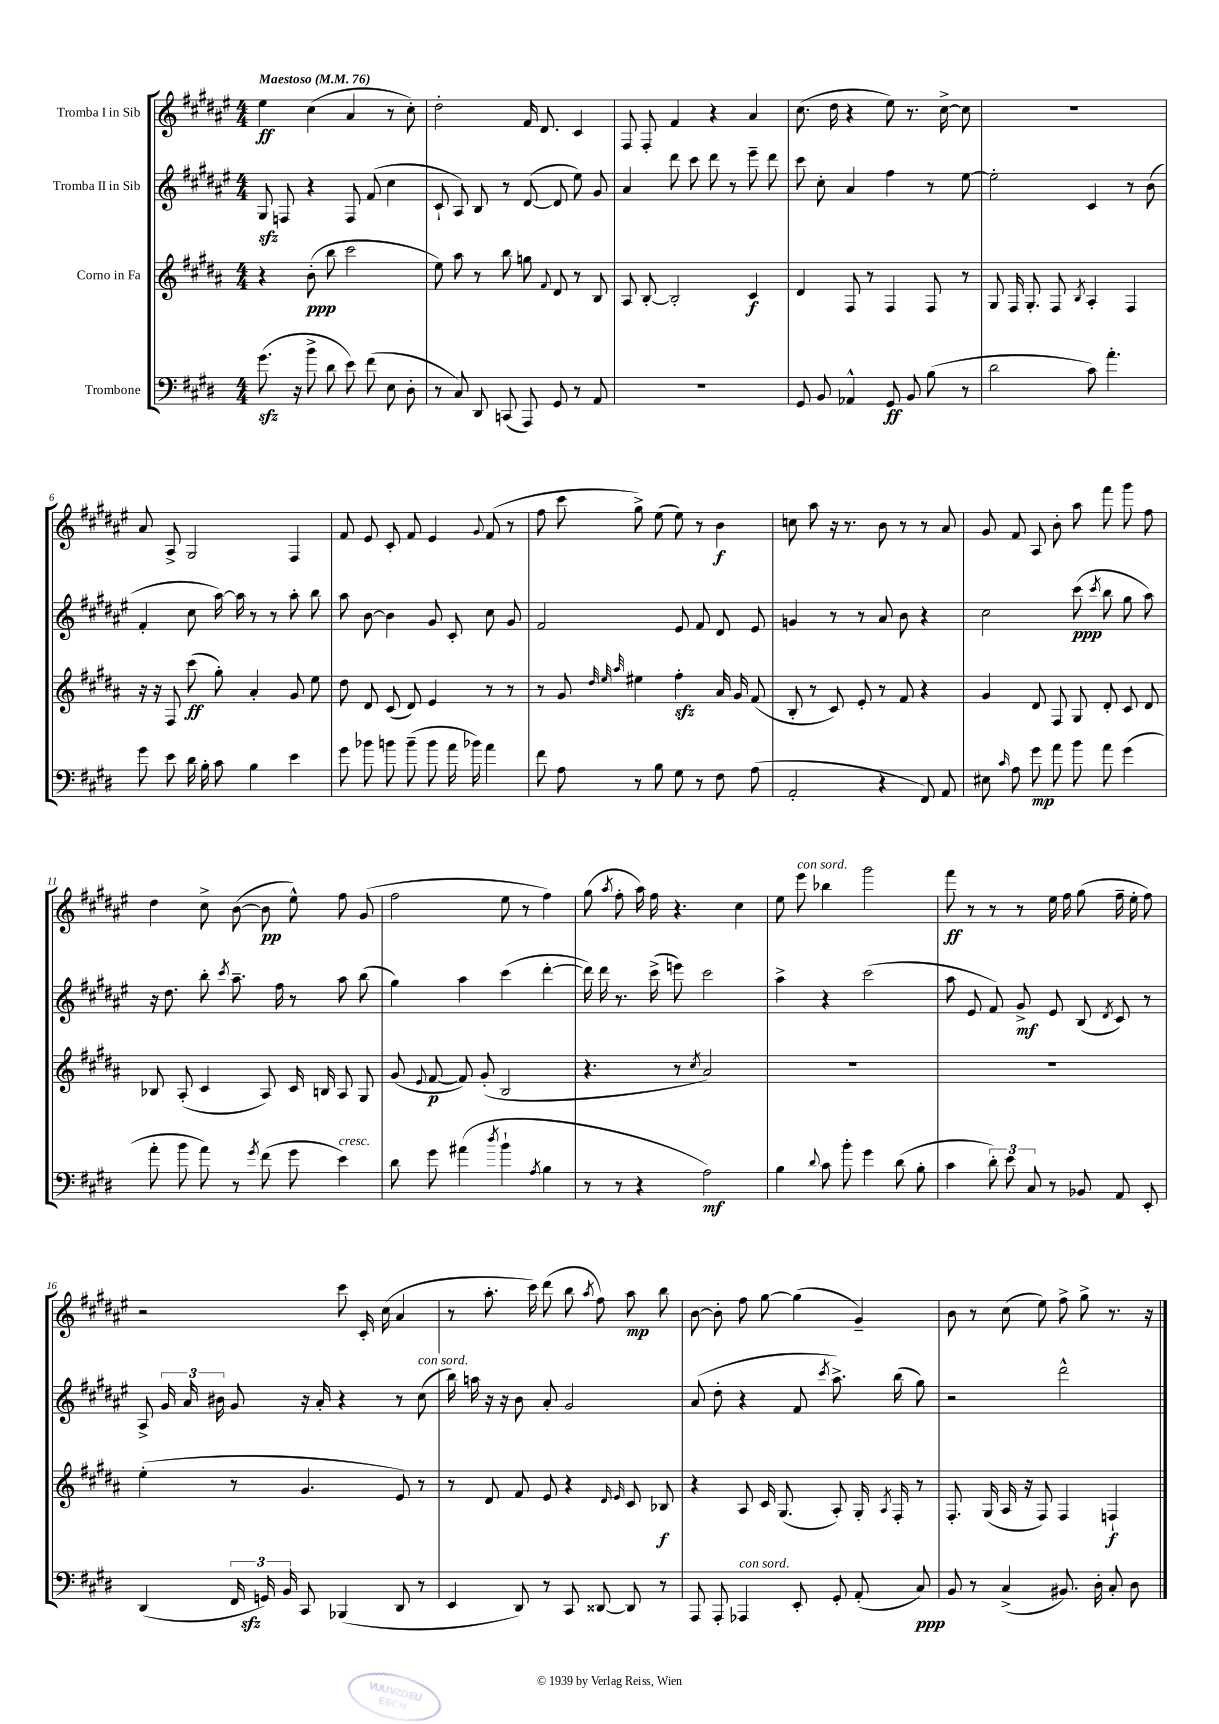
<<
\new StaffGroup <<
\new Staff = "s0" \with { instrumentName = "Tromba I in Sib" } {
    \clef treble \key fis \major \numericTimeSignature \time 4/4 \tempo "Maestoso" 4 = 76
    \autoBeamOff eis''4\ff cis''4( ais'4 r8 cis''8-.) |
    dis''2-. fis'16 dis'8. cis'4 |
    fis8 fis8-. fis'4 r4 ais'4 |
    cis''8.( dis''16 r4 eis''8) r8. cis''16~-> cis''8 |
    R1 |
    ais'8 ais8-> gis2 fis4 |
    fis'8 eis'8 cis'8-. fis'8 eis'4 \appoggiatura { gis'8 } fis'8( r8 |
    fis''8 cis'''8 gis''8->) eis''8( eis''8) r8 b'4\f |
    c''8 ais''8 r16 r8. b'8 r8 r8 ais'8 |
    gis'8 fis'8 ais8 b'8-. ais''8 fis'''8 gis'''8 fis''8 |
    dis''4 cis''8-> b'8~( b'8\pp eis''8-^) fis''8 gis'8( |
    fis''2 eis''8 r8 fis''4) |
    gis''8( \acciaccatura { ais''8 } fis''8-. ais''16) fis''16 r4. cis''4 |
    eis''8 eis'''8^\markup { \italic "con sord." } bes''4 gis'''2 |
    fis'''8\ff r8 r8 r8 eis''16 fis''16 gis''8( fis''16-- eis''16-. fis''8) |
    r2 cis'''8 cis'16-. cis''16( ais'4 |
    r8 ais''8.-. cis'''16) dis'''8( b''8 \acciaccatura { ais''8 } fis''8) ais''8\mp b''8 |
    b'8~ b'8-. fis''8 gis''8~ gis''4( gis'4--) |
    b'8 r8 cis''8( eis''8) fis''8-> gis''8-> r8. r16 \bar "|." |
}
\new Staff = "s1" \with { instrumentName = "Tromba II in Sib" } {
    \clef treble \key fis \major \numericTimeSignature \time 4/4
    \autoBeamOff gis8\sfz f8 r4 f8 fis'8( cis''4 |
    cis'8-! ais8) b8 r8 dis'8~( dis'8 eis''8) gis'8 |
    ais'4 dis'''8 cis'''8 dis'''8 r8 eis'''8-- dis'''8 |
    cis'''8 cis''8-. ais'4 fis''4 r8 eis''8~ |
    eis''2-. cis'4 r8 b'8( |
    fis'4-. cis''8 ais''16~) ais''16 r8 r8 ais''8-. b''8 |
    ais''8 b'8~ b'4 gis'8 cis'8-. cis''8 gis'8 |
    fis'2 eis'8 fis'8 dis'8 eis'8 |
    g'4 r8 r8 ais'8 b'8 r4 |
    cis''2 cis'''8\ppp( \acciaccatura { cis'''8 } b''8 gis''8 ais''8) |
    r16 dis''8. b''8-. \acciaccatura { cis'''8 } ais''8.-- fis''16 r8 ais''8 b''8( |
    gis''4) ais''4 cis'''4( dis'''4~-. |
    dis'''16) dis'''16 r8. cis'''16->( e'''8) cis'''2 |
    ais''4-> r4 cis'''2( |
    ais''8 eis'8 fis'8) gis'8->\mf eis'8 b8( \acciaccatura { dis'8 } cis'8) r8 |
    ais8-> \tuplet 3/2 { gis'16 ais'16 bis'16 } gis'8 r16 ais'16-. r4 r8 cis''8^\markup { \italic "con sord." }( |
    b''16) a''16 r16 r16 b'8 ais'8-. gis'2 |
    ais'8( dis''8-. r4 fis'8 \acciaccatura { cis'''8 } ais''8.->) b''16( gis''8) |
    r2 dis'''2-^ \bar "|." |
}
\new Staff = "s2" \with { instrumentName = "Corno in Fa" } {
    \clef treble \key b \major \numericTimeSignature \time 4/4
    \autoBeamOff r4 b'8-.\ppp( b''8 cis'''2 |
    e''8) ais''8 r8 b''8 g''8 \appoggiatura { fis'8 } dis'8 r8 b8 |
    ais8 b8~-. b2-. cis'4\f |
    dis'4 fis8 r8 fis4 fis8 r8 |
    gis8 fis16 gis8.-. fis8 \acciaccatura { b8 } ais4-. fis4 |
    r16 r16 fis8 cis'''8\ff( gis''8-.) ais'4-. gis'8 e''8 |
    dis''8 dis'8 cis'8( dis'8) e'4 r8 r8 |
    r8 gis'8 \grace { dis''32 e''32 ais''32 } eis''4 fis''4-.\sfz ais'16 gis'16 fis'8( |
    b8-. r8 cis'8) e'8-. r8 fis'8 r4 |
    gis'4 dis'8 fis8 gis8 dis'8-. cis'8 dis'8 |
    bes8 ais8-.( cis'4 ais8) cis'16 b16 ais8 gis8 |
    gis'8( \appoggiatura { e'8 } fis'8~\p fis'8) gis'8-.( b2 |
    r4. r8 \acciaccatura { cis''8 } ais'2) |
    R1 |
    R1 |
    e''4-.( r8 gis'4. e'8) r8 |
    r8 dis'8 fis'8 e'8 r4 \grace { dis'16 e'16 } cis'8 bes8\f |
    r4 ais8 cis'16 gis8.( ais8-.) gis16-. \acciaccatura { ais8 } fis16-. r8 |
    fis8.-. gis16( ais16 r16 fis8) fis4 f4-!\f \bar "|." |
}
\new Staff = "s3" \with { instrumentName = "Trombone" } {
    \clef bass \key e \major \numericTimeSignature \time 4/4
    \autoBeamOff gis'8.\sfz( r16 b'8-> dis'8 e'8) fis'8( e8 dis8-. |
    r8 cis8) dis,8 c,8( a,,8) gis,8 r8 a,8 |
    R1 |
    gis,8 b,8 aes,4-^ gis,8\ff b,8 b8( r8 |
    dis'2 cis'8) a'4.-. |
    gis'8 e'8 dis'16 b16-. cis'8 b4 e'4 |
    gis'8 bes'8 b'8 b'8--( b'8 a'16 bes'16) a'4 |
    fis'8 a8 r8 b8 gis8 r8 fis8 a8( |
    a,2-. r4 fis,8) a,8 |
    eis8 \grace { cis'16 } a8 gis'8\mp a'8 b'8 a'8 gis'4( |
    a'8-. b'8 a'8) r8 \acciaccatura { gis'8 } fis'8( gis'8 e'4^\markup { \italic "cresc." }) |
    dis'8 gis'8 ais'4( \acciaccatura { dis''8 } b'4-! \acciaccatura { a8 } b4 |
    r8 r8 r4 a2\mf) |
    b4 \appoggiatura { dis'8 } cis'8 b'8-. gis'4 dis'8( b8-. |
    cis'4 \tuplet 3/2 { dis'8-.) e'8 cis8 } r8 bes,8 a,8 e,8-. |
    dis,4( \tuplet 3/2 { fis,16 g,16\sfz) b,16 } cis,8 bes,,4( dis,8 r8 |
    e,4 dis,8) r8 cis,8 disis,8~ disis,8 r8 |
    a,,8 a,,8-. aes,,4^\markup { \italic "con sord." } e,8-. gis,8-. a,8-.( cis8\ppp) |
    b,8 r8 cis4->( bis,8.) dis16-. cis8-. dis8 \bar "|." |
}
>>
>>
